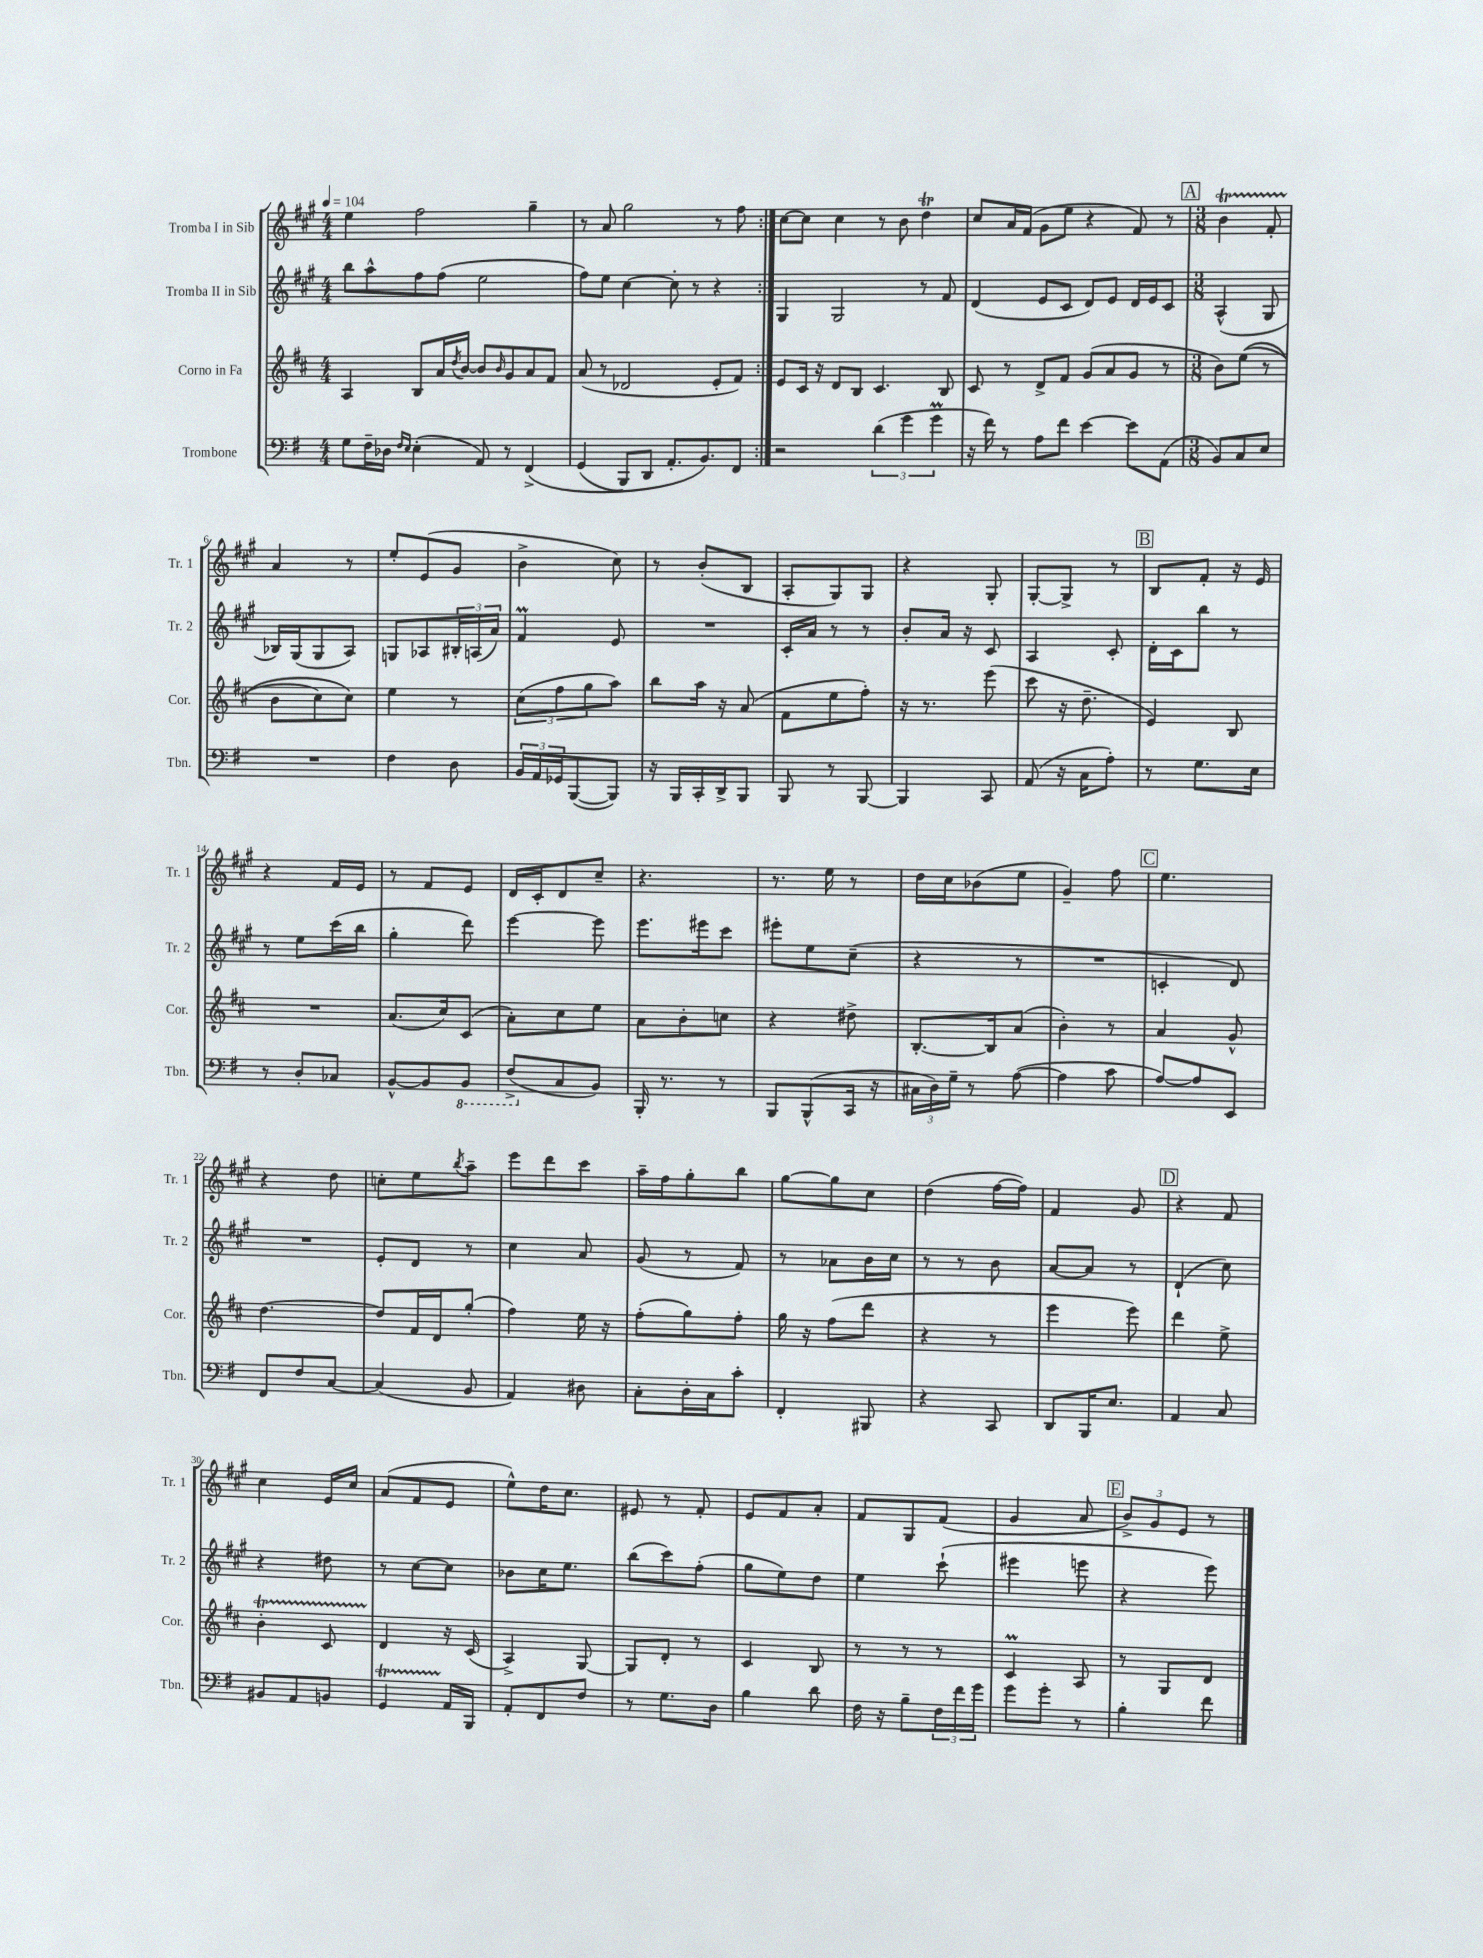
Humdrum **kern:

**kern	**kern	**kern	**kern
*part4	*part3	*part2	*part1
*staff4	*staff3	*staff2	*staff1
*I"Trombone	*I"Corno in Fa	*I"Tromba II in Sib	*I"Tromba I in Sib
*I'Tbn.	*I'Cor.	*I'Tr. 2	*I'Tr. 1
*clefF4	*clefG2	*clefG2	*clefG2
*k[f#]	*k[f#c#]	*k[f#c#g#]	*k[f#c#g#]
*M4/4	*M4/4	*M4/4	*M4/4
*MM104	*MM104	*MM104	*MM104
=1	=1	=1	=1
8G\L	4A/	8bb\L	4ee\
16F#~\L	.	8aa^^\	.
16D-X\JJ	.	.	.
16qqF#/LL	.	.	.
16qqE/JJ	.	.	.
(4E'\	8B/L	8ff#\	2ff#\
.	16a/L	(8ff#\J	.
.	8qdd/	.	.
.	[16b/JJ	.	.
8AA/)	8b/L]	2ee\	.
.	16qqb/	.	.
8r	8g/	.	.
(4FF#^/	8a/	.	4gg#~\
.	8f#/J	.	.
=2	=2	=2	=2
(4GG/	(8a/	8ff#\L)	8r
.	8r	8ee\J	8a/
8BBB/L)	2d-X/	[4cc#\	2gg#\
8DD/J	.	.	.
8.AA'/L	.	8cc#'\]	.
.	.	8r	.
8.BB/)	.	.	.
.	8e'/L	4r	8r
8FF#/J	8f#/J)	.	8ff#\
=3:|!	=3:|!	=3:|!	=3:|!
2r	8e/L	4G#/	[8cc#\L
.	16c#/Jk	.	8cc#\J]
.	16r	.	.
.	8d/L	2G#/	4cc#\
.	8B/J	.	.
(6d\	4.c#/	.	8r
.	.	.	8b\
6g\	.	.	.
.	.	8r	4ddT\
6gM\	.	.	.
.	8B/	8f#/	.
=4	=4	=4	=4
16r	8c#/	(4d/	8cc#/L
16f#\)	.	.	.
8r	8r	.	16a/L
.	.	.	(16f#/JJ
8A\L	8d^/L	8e/L	8g#\L
8f#\J	8f#/J	8c#/J	8ee\J
[4e\	(8g/L	8d/L)	4r
.	8a/	8e/J	.
8e\L]	8g/J	16d/LL	8f#/)
.	.	16e/J	.
(8AA\J	8r	8c#/J	8r
!!LO:REH:place=s1:t=A
=5	=5	=5	=5
*M3/8	*M3/8	*M3/8	*M3/8
8BB/L)	8b\L)	(4A^^/	4bT\
8C/	((8ee\J	.	.
8E/J	8r	8G#/	8f#TTT'/
!!LO:LB:g=z
=6	=6	=6	=6
4.r	8b\L	16B-X/LL)	4a/
.	.	(16G#/J	.
.	8cc#\)	8G#/	.
.	8cc#\J)	8A/J)	8r
=7	=7	=7	=7
4F#\	4ee\	8Gn/L	8ee'/L
.	.	8A-X/	(8e/
8D\	8r	24B#X'/L	8g#/J
.	.	(24An/	.
.	.	24a/JJ)	.
=8	=8	=8	=8
24BB/LL	(12cc#\L	4f#M/	4b^\
24AA/	.	.	.
24GG-X/J	12ff#\	.	.
([8BBB/	.	.	.
.	12gg\	.	.
8BBB/J])	8aa\J)	8e/	8cc#\)
=9	=9	=9	=9
16r	8bb\L	4.r	8r
16BBB/LL	.	.	.
16CC'/	16aa\Jk	.	(8b'/L
16DD^/J	16r	.	.
8BBB/J	(8a/	.	8B/J
=10	=10	=10	=10
8BBB/	8f#\L	16c#'/LL	8A'/L
.	.	16a/JJ	.
8r	8ee\	8r	8G#/)
[8BBB/	8ff#'\J)	8r	8G#/J
=11	=11	=11	=11
4BBB/]	16r	8b'/L	4r
.	8.r	.	.
.	.	16a/Jk	.
.	.	16r	.
8CC/	(8eee\	8c#/	8G#'/
=12	=12	=12	=12
(8AA/	8ccc#\	4A/	[8G#'/L
16r	16r	.	8G#^/J]
16C\KL	8.dd~\	.	.
8A'\J)	.	8c#'/	8r
!!LO:REH:place=s1:t=B
=13	=13	=13	=13
8r	4e/)	16d'\LL	8B/L
.	.	16c#\J	.
8.G\L	.	8bb\J	8f#'/J
.	8B/	8r	16r
16E\Jk	.	.	16e/
!!LO:LB:g=z
=14	=14	=14	=14
8r	4.r	8r	4r
8D'/L	.	8ee\L	.
8C-X/J	.	(16ccc#\L	16f#/LL
.	.	16bb\JJ	16e/JJ
=15	=15	=15	=15
[8BB^^/L	(8.a/L	4gg#'\	8r
8BB/]	.	.	8f#/L
.	16cc#/k)	.	.
*8ba	*	*	*
8BBB/J	(8c#/J	8ddd\)	8e/J
=16	=16	=16	=16
(8FF#^/L	8a'\L)	[4eee\	16d/LL
.	.	.	16c#'/J
*X8ba	*	*	*
8C/	8cc#\	.	8d/
8BB/J)	8ee\J	8eee\]	8cc#~/J
=17	=17	=17	=17
16BBB'/	8a\L	8.eee\L	4.r
8.r	.	.	.
.	8b'\	.	.
.	.	16eee#X\k	.
8r	8ccn\J	8ccc#\J	.
=18	=18	=18	=18
8BBB/L	4r	8eee#X'\L	8.r
(8BBB^^/	.	8ee\	.
.	.	.	16ee\
16CC/Jk	8dd#X^\	(8cc#~\J	8r
16r	.	.	.
=19	=19	=19	=19
24C#X\LL	[8.B'/L	4r	16dd\LL
24D\)	.	.	.
.	.	.	16cc#\J
24G~\JJ	.	.	.
8r	.	.	(8b-X\
.	16B/k]	.	.
([8A\	(8a/J	8r	8ee\J
=20	=20	=20	=20
4A\]	4b'\)	4.r	4g#~/)
8c\	8r	.	8ff#\
!!LO:REH:place=s1:t=C
=21	=21	=21	=21
[8A/L)	4a/	4cn'/	4.ee\
8A/]	.	.	.
8EE/J	8g^^/	8d/)	.
!!LO:LB:g=z
=22	=22	=22	=22
8FF#/L	[4.dd\	4.r	4r
8F#/	.	.	.
[8C/J	.	.	8dd\
=23	=23	=23	=23
(4C/]	8dd/L]	8e'/L	8ccn'\L
.	16f#/L	8d/J	8ee\
.	16d/J	.	.
.	.	.	8qbb/
8BB/	(8gg'/J	8r	8aa~\J
=24	=24	=24	=24
4AA/)	4ff#\)	4cc#\	8eee\L
.	.	.	8ddd\
8D#X\	16ee\	8a/	8ccc#\J
.	16r	.	.
=25	=25	=25	=25
8C'\L	(8ff#'\L	(8g#/	16aa~\LL
.	.	.	16ff#\J
16D'\L	8gg\)	8r	8gg#'\
16C\J	.	.	.
8c'\J	8ff#'\J	8f#/)	8bb\J
=26	=26	=26	=26
4FF#'/	16gg\	8r	[8gg#\L
.	16r	.	.
.	(8ff#\L	8a-X\L	8gg#\]
8BBB#X/	8ddd\J	16b\L	8cc#\J
.	.	16cc#\JJ	.
=27	=27	=27	=27
4r	4r	8r	(4dd\
.	.	8r	.
8CC/	8r	8b\	[16ff#\LL
.	.	.	16ff#\JJ])
=28	=28	=28	=28
8DD/L	4eee\	[8a/L	4f#/
16BBB/K	.	8a/J]	.
8.E/J	.	.	.
.	8eee\)	8r	8g#/
!!LO:REH:place=s1:t=D
=29	=29	=29	=29
4AA/	4ddd\	(4d`/	4r
8C/	8ee^\	8cc#\)	8f#/
!!LO:LB:g=z
=30	=30	=30	=30
8BB#X/L	4bT'\	4r	4cc#\
8AA/	.	.	.
8BBn/J	8c#TTT/	8dd#X\	16e/LL
.	.	.	16cc#/JJ
=31	=31	=31	=31
4GGT/	4d/	8r	(8a/L
.	.	[8cc#\L	8f#/
16AA/LL	16r	8cc#\J]	8e/J
16BBB/JJ	(16c#/	.	.
=32	=32	=32	=32
8AA'/L	4A^/)	8b-X\L	8ee^^\L)
8FF#/	.	16cc#\K	16dd\K
.	.	8.ee\J	8.cc#\J
8F#/J	[8G/	.	.
=33	=33	=33	=33
8r	8G/L]	(8bb\L	8e#X/
8.G\L	8d'/J	8ccc#\)	8r
.	8r	(8ff#'\J	8f#'/
16D\Jk	.	.	.
=34	=34	=34	=34
4B\	4c#/	8gg#\L	8e/L
.	.	8ee\)	8f#/
8d\	8B/	8dd\J	8a'/J
=35	=35	=35	=35
16F#\	8r	4ee\	8f#/L
16r	.	.	.
8B~\L	8r	.	8G#/
24F#\L	8r	(8ccc#`\	(8f#/J
24f#\	.	.	.
24g\JJ	.	.	.
=36	=36	=36	=36
8g\L	4c#m/	4eee#X\	4g#/
8g'\J	.	.	.
8r	8A/	8eeen\	8a/
!!LO:REH:place=s1:t=E
=37	=37	=37	=37
4B'\	8r	4r	12b^/L)
.	.	.	12g#/
.	8G/L	.	.
.	.	.	12e/J
8f#\	8d/J	8eee\)	8r
==	==	==	==
*-	*-	*-	*-
